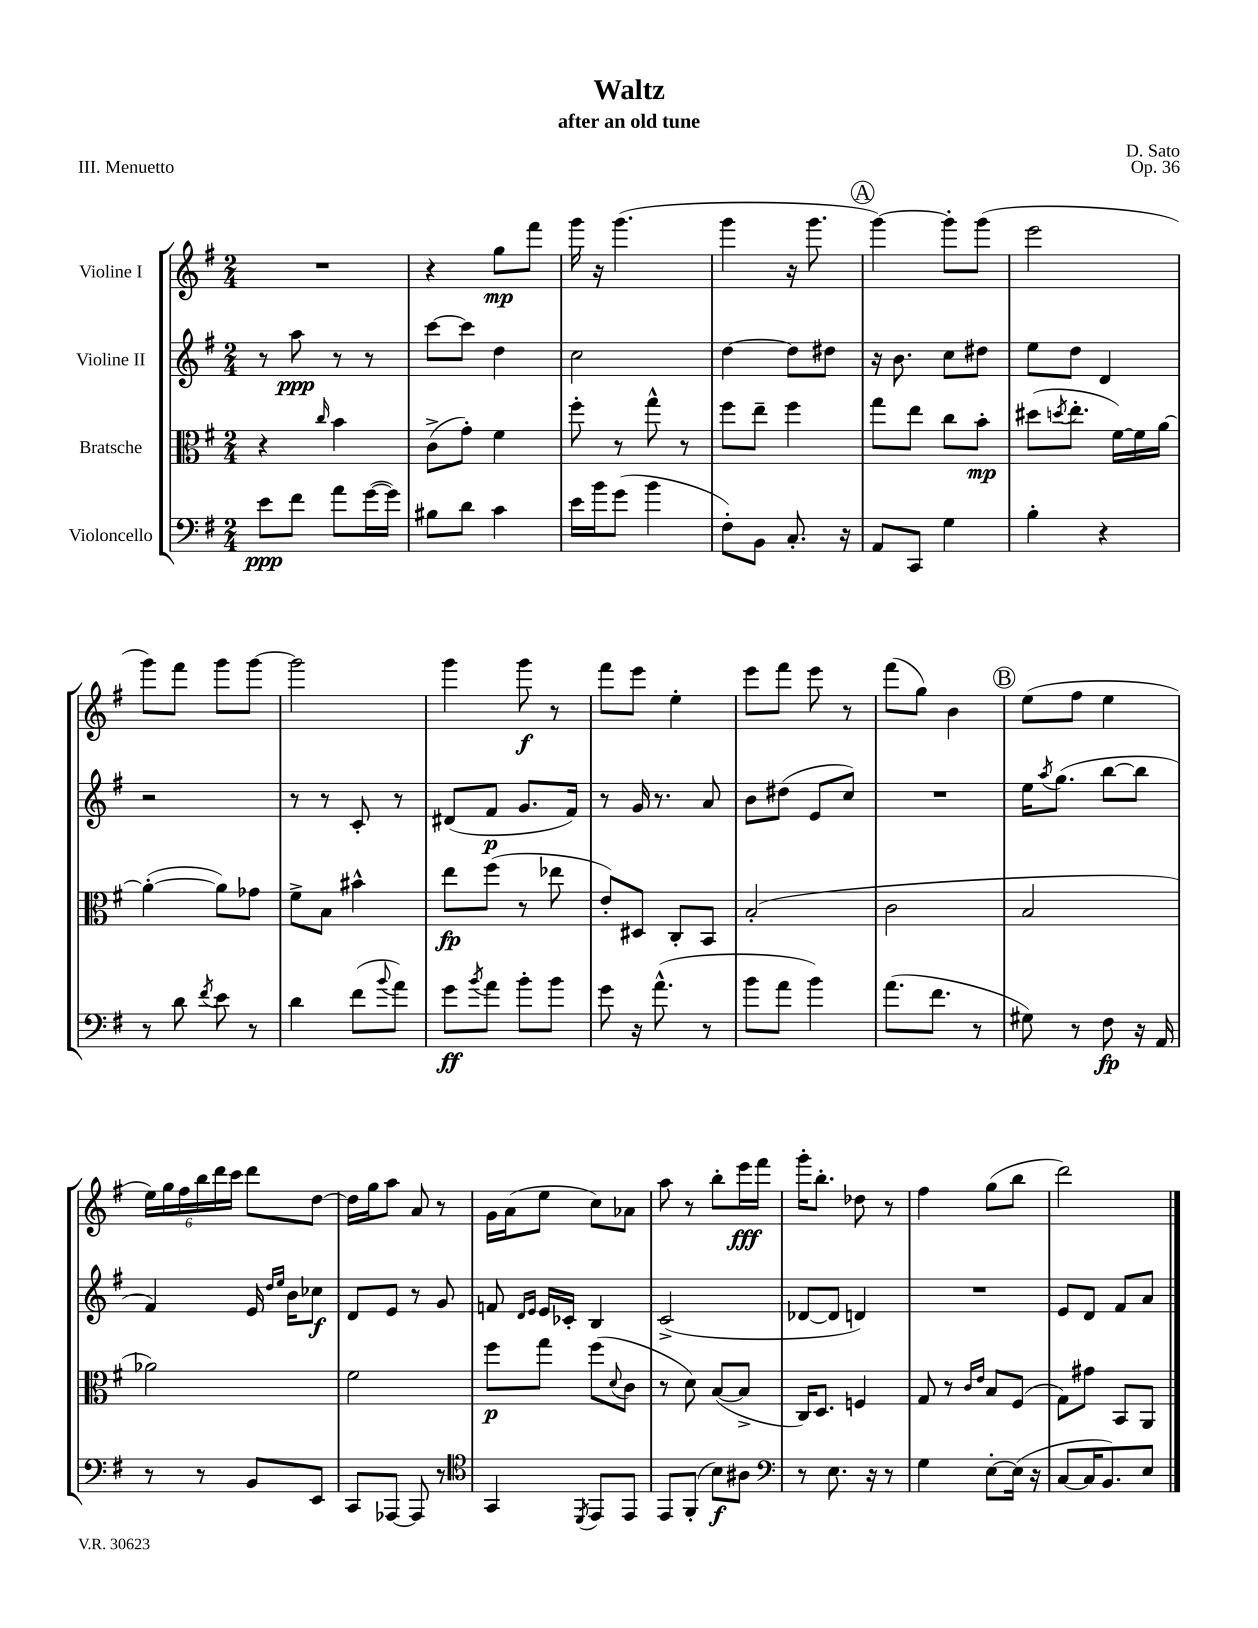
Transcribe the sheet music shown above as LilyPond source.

\header { title = "Waltz" composer = "D. Sato" subtitle = "after an old tune" opus = "Op. 36" piece = "III. Menuetto" }
<<
\new StaffGroup <<
\new Staff = "s0" \with { instrumentName = "Violine I" } {
    \clef treble \key g \major \numericTimeSignature \time 2/4
    R2 |
    r4 g''8\mp fis'''8 |
    g'''16 r16 g'''4.( |
    g'''4 r16 g'''8. |
    \mark \markup { \circle "A" } g'''4~) g'''8-. g'''8( |
    e'''2 |
    g'''8) fis'''8 g'''8 g'''8~ |
    g'''2 |
    g'''4 g'''8\f r8 |
    fis'''8 e'''8 e''4-. |
    e'''8 fis'''8 e'''8 r8 |
    fis'''8( g''8) b'4 |
    \mark \markup { \circle "B" } e''8( fis''8 e''4 |
    \tuplet 6/4 { e''16) g''16 fis''16 b''16 d'''16 c'''16 } d'''8 d''8~ |
    d''16 g''16 a''8 a'8 r8 |
    g'16 a'16( e''8 c''8) aes'8 |
    a''8 r8 b''8-. e'''16\fff fis'''16 |
    g'''16-. b''8.-. des''8 r8 |
    fis''4 g''8( b''8 |
    d'''2) \bar "|." |
}
\new Staff = "s1" \with { instrumentName = "Violine II" } {
    \clef treble \key g \major \numericTimeSignature \time 2/4
    r8 a''8\ppp r8 r8 |
    c'''8~ c'''8 d''4 |
    c''2 |
    d''4~ d''8 dis''8 |
    \mark \markup { \circle "A" } r16 b'8. c''8 dis''8 |
    e''8 d''8 d'4 |
    r2 |
    r8 r8 c'8-. r8 |
    dis'8( fis'8\p g'8. fis'16) |
    r8 g'16 r8. a'8 |
    b'8 dis''8( e'8 c''8) |
    R2 |
    \mark \markup { \circle "B" } e''16 \acciaccatura { a''8 } g''8.( b''8~ b''8 |
    fis'4) e'16 \grace { d''16 e''16 } b'16 ces''8\f |
    d'8 e'8 r8 g'8 |
    f'8 \grace { d'16 e'16 } e'16 ces'16-. b4 |
    c'2->( |
    des'8~ des'8 d'4) |
    R2 |
    e'8 d'8 fis'8 a'8 \bar "|." |
}
\new Staff = "s2" \with { instrumentName = "Bratsche" } {
    \clef alto \key g \major \numericTimeSignature \time 2/4
    r4 \grace { c''16 } b'4 |
    c'8->( g'8-.) fis'4 |
    fis''8-. r8 g''8-^ r8 |
    fis''8 e''8-- fis''4 |
    \mark \markup { \circle "A" } g''8 e''8 c''8 b'8-.\mp |
    dis''8( \acciaccatura { d''8 } e''8.-. fis'16~) fis'16 a'16~ |
    a'4~-.( a'8) ges'8 |
    fis'8-> b8 bis'4-^ |
    e''8\fp fis''8( r8 ees''8 |
    e'8-.) dis8 c8-. b,8 |
    b2-.( |
    c'2 |
    \mark \markup { \circle "B" } b2 |
    aes'2) |
    fis'2 |
    fis''8\p g''8 fis''8( \appoggiatura { d'8 } c'8 |
    r8 d'8) b8~( b8-> |
    c16) d8. f4 |
    g8 r8 \grace { c'16 e'16 } b8 fis8( |
    g8) gis'8 b,8 a,8 \bar "|." |
}
\new Staff = "s3" \with { instrumentName = "Violoncello" } {
    \clef bass \key g \major \numericTimeSignature \time 2/4
    e'8\ppp fis'8 a'8 g'16~( g'16) |
    bis8 d'8 c'4 |
    e'16 b'16 g'8( b'4 |
    fis8-.) b,8 c8.-. r16 |
    \mark \markup { \circle "A" } a,8 c,8 g4 |
    b4-. r4 |
    r8 d'8 \acciaccatura { fis'8 } e'8 r8 |
    d'4 fis'8( \appoggiatura { b'8 } a'8) |
    g'8\ff \acciaccatura { b'8 } a'8 b'8-. b'8 |
    g'8 r16 a'8.-^( r8 |
    b'8 a'8 b'4) |
    a'8.( fis'8. r8 |
    \mark \markup { \circle "B" } gis8) r8 fis8\fp r16 a,16 |
    r8 r8 b,8 e,8 |
    c,8 aes,,8~ aes,,8 r8 |
    \clef tenor g,4 \acciaccatura { d,8 } e,8 e,8 |
    e,8 fis,8-.( b8\f) ais8 |
    \clef bass r8 e8. r16 r8 |
    g4 e8~-. e16( r16 |
    c8~ c16 b,8.) e8 \bar "|." |
}
>>
>>
\layout { \context { \Score \remove "Bar_number_engraver" } }
